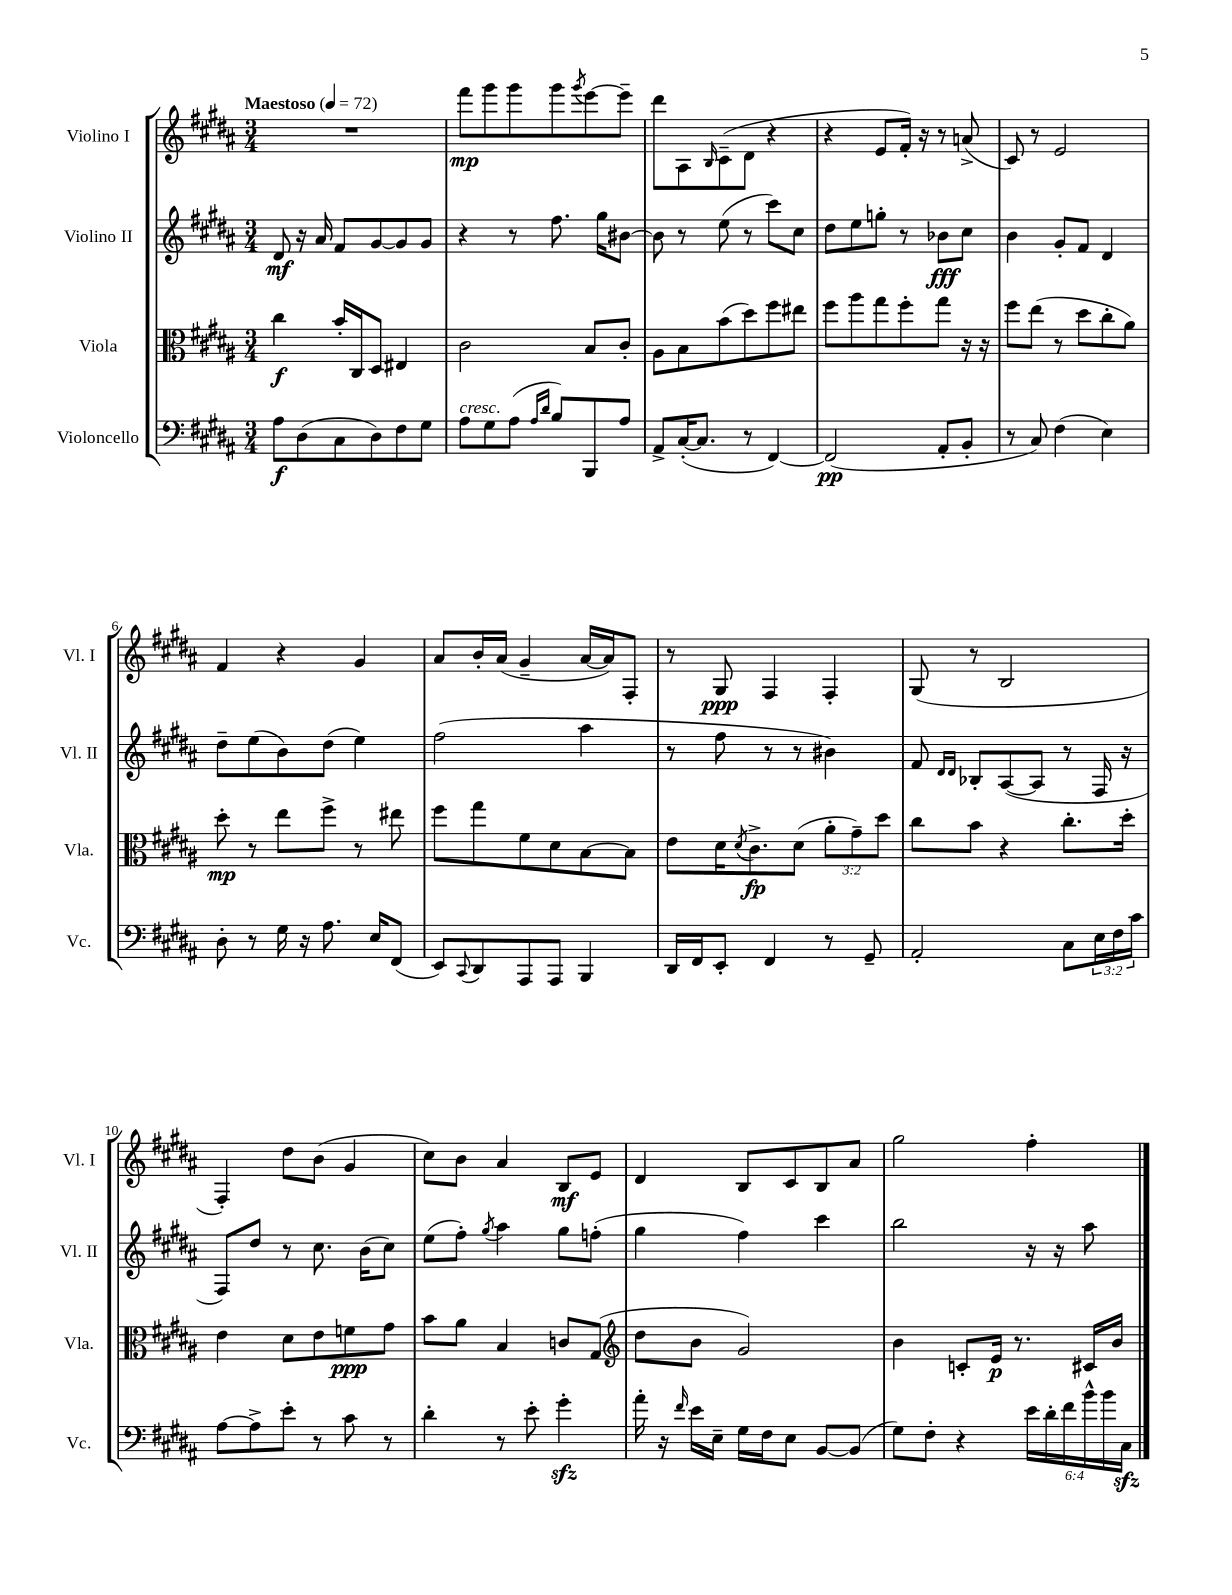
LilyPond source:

<<
\new StaffGroup <<
\new Staff = "s0" \with { instrumentName = "Violino I" shortInstrumentName = "Vl. I" } {
    \clef treble \key b \major \numericTimeSignature \time 3/4 \tempo "Maestoso" 4 = 72
    R2. |
    fis'''8\mp gis'''8 gis'''8 gis'''8 \acciaccatura { gis'''8 } e'''8~ e'''8-- |
    dis'''8 ais8 \grace { b16 } cis'8--( dis'8 r4 |
    r4 e'8 fis'16-.) r16 r8 a'8->( |
    cis'8) r8 e'2 |
    fis'4 r4 gis'4 |
    ais'8 b'16-. ais'16( gis'4-- ais'16~ ais'16) fis8-. |
    r8 gis8\ppp fis4 fis4-. |
    gis8( r8 b2 |
    fis4-.) dis''8 b'8( gis'4 |
    cis''8) b'8 ais'4 b8\mf e'8 |
    dis'4 b8 cis'8 b8 ais'8 |
    gis''2 fis''4-. \bar "|." |
}
\new Staff = "s1" \with { instrumentName = "Violino II" shortInstrumentName = "Vl. II" } {
    \clef treble \key b \major \numericTimeSignature \time 3/4
    dis'8\mf r16 ais'16 fis'8 gis'8~ gis'8 gis'8 |
    r4 r8 fis''8. gis''16 bis'8~ |
    bis'8 r8 e''8( r8 cis'''8) cis''8 |
    dis''8 e''8 g''8-. r8 bes'8\fff cis''8 |
    b'4 gis'8-. fis'8 dis'4 |
    dis''8-- e''8( b'8) dis''8( e''4) |
    fis''2( ais''4 |
    r8 fis''8 r8 r8 bis'4) |
    fis'8 \grace { dis'16 dis'16 } bes8-. ais8~( ais8 r8 fis16 r16 |
    fis8) dis''8 r8 cis''8. b'16( cis''8) |
    e''8( fis''8-.) \acciaccatura { gis''8 } ais''4 gis''8 f''8-.( |
    gis''4 fis''4) cis'''4 |
    b''2 r16 r16 ais''8 \bar "|." |
}
\new Staff = "s2" \with { instrumentName = "Viola" shortInstrumentName = "Vla." } {
    \clef alto \key b \major \numericTimeSignature \time 3/4 \override Staff.TupletNumber.text = #tuplet-number::calc-fraction-text
    cis''4\f b'16-. cis16 dis8 eis4 |
    cis'2 b8 cis'8-. |
    ais8 b8 b'8( dis''8) fis''8 eis''8 |
    fis''8 ais''8 gis''8 fis''8-. gis''8 r16 r16 |
    fis''8 e''8( r8 dis''8 cis''8-. ais'8) |
    dis''8-.\mp r8 e''8 fis''8-> r8 eis''8 |
    fis''8 gis''8 fis'8 dis'8 b8~ b8 |
    e'8 dis'16 \acciaccatura { dis'8 } cis'8.->\fp dis'8( \tuplet 3/2 { ais'8-. gis'8--) dis''8 } |
    cis''8 b'8 r4 cis''8.-. dis''16-. |
    e'4 dis'8 e'8 f'8\ppp gis'8 |
    b'8 ais'8 b4 c'8 gis8( |
    \clef treble dis''8 b'8 gis'2) |
    b'4 c'8-. e'16\p r8. cis'16 b'16 \bar "|." |
}
\new Staff = "s3" \with { instrumentName = "Violoncello" shortInstrumentName = "Vc." } {
    \clef bass \key b \major \numericTimeSignature \time 3/4 \override Staff.TupletNumber.text = #tuplet-number::calc-fraction-text
    ais8\f dis8( cis8 dis8) fis8 gis8 |
    ais8^\markup { \italic "cresc." } gis8 ais8( \grace { ais16 dis'16 } b8) b,,8 ais8 |
    ais,8-> cis16~-.( cis8. r8 fis,4~) |
    fis,2\pp( ais,8-. b,8-. |
    r8 cis8) fis4( e4) |
    dis8-. r8 gis16 r16 ais8. e16 fis,8( |
    e,8) \appoggiatura { cis,8 } dis,8 ais,,8 ais,,8 b,,4 |
    dis,16 fis,16 e,8-. fis,4 r8 gis,8-- |
    ais,2-. cis8 \tuplet 3/2 { e16 fis16 cis'16 } |
    ais8~ ais8-> e'8-. r8 cis'8 r8 |
    dis'4-. r8 e'8-. gis'4-.\sfz |
    ais'16-. r16 \grace { fis'16 } e'16 e16-- gis16 fis16 e8 b,8~ b,8( |
    gis8) fis8-. r4 \tuplet 6/4 { e'16 dis'16-. fis'16 b'16-^ b'16 cis16\sfz } \bar "|." |
}
>>
>>
